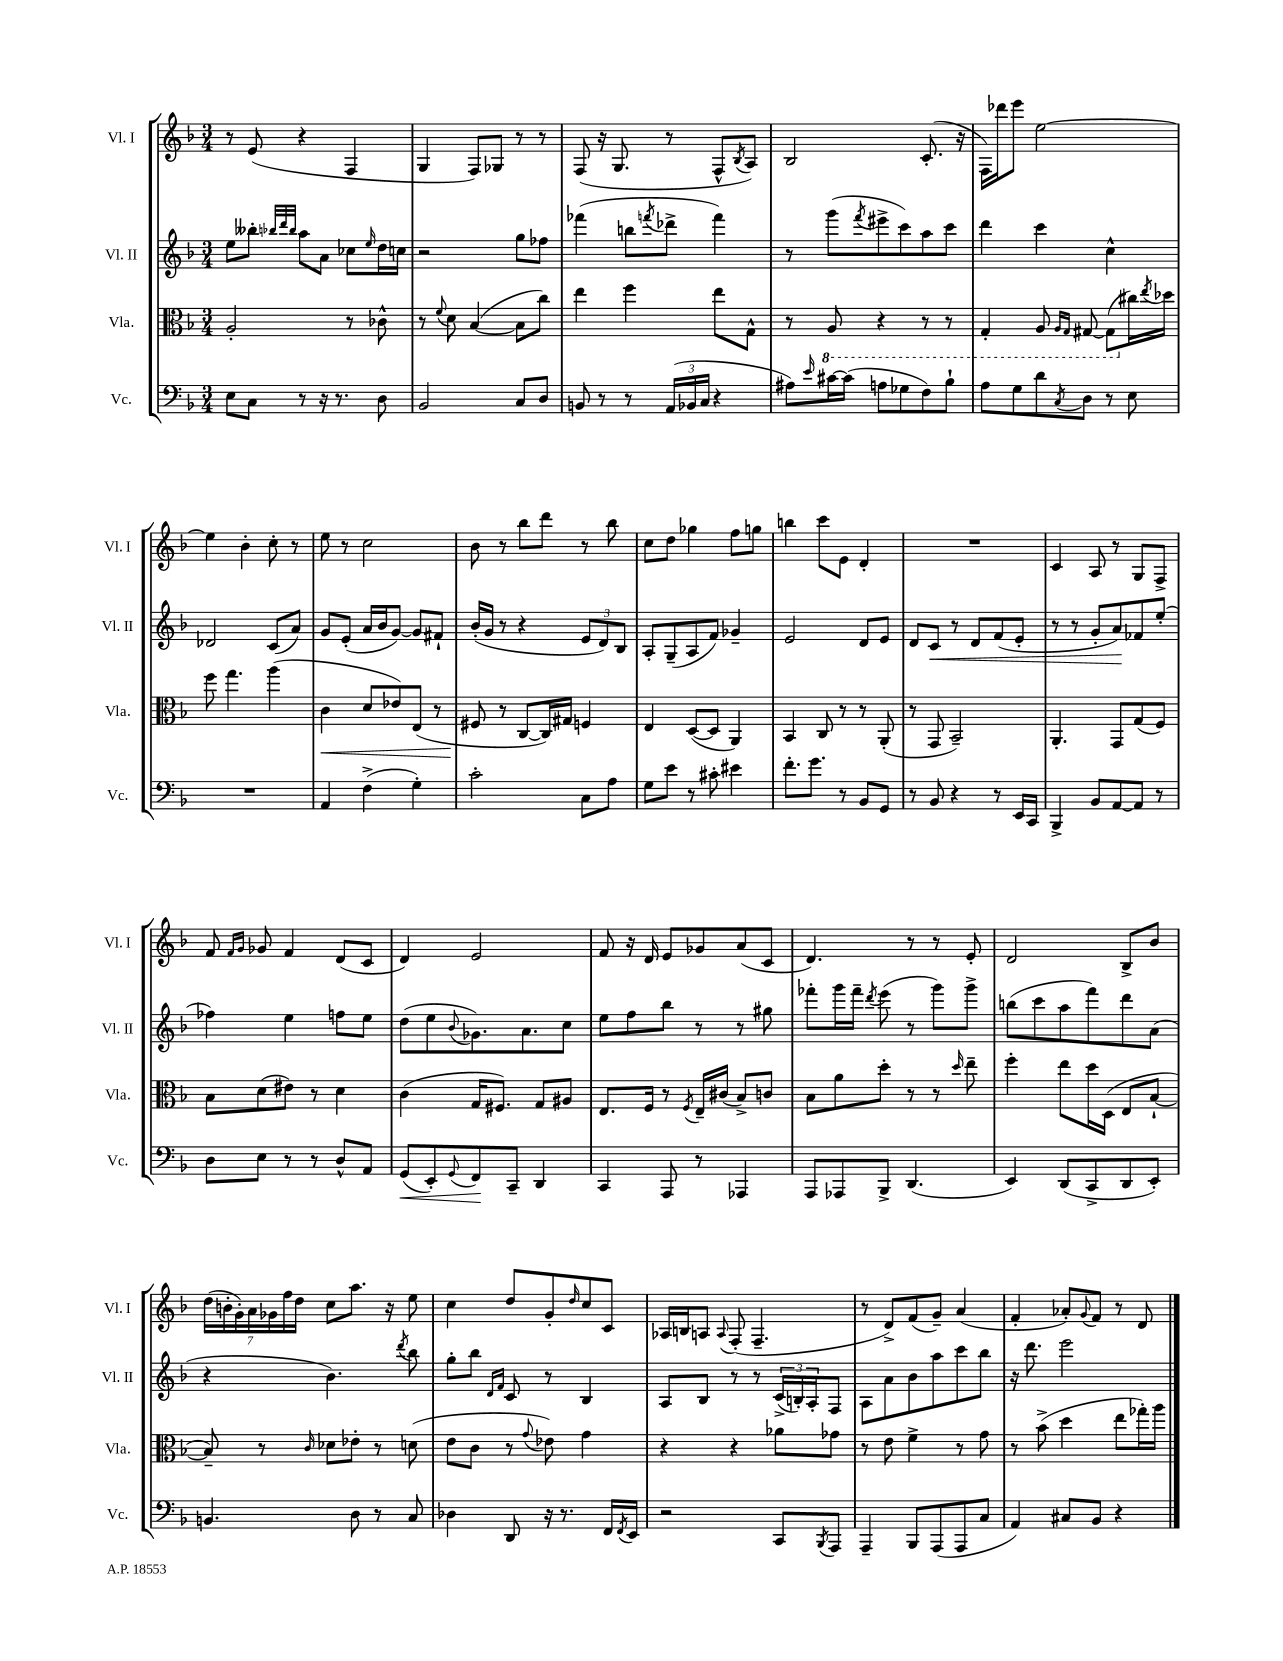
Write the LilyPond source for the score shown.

<<
\new StaffGroup <<
\new Staff = "s0" \with { instrumentName = "Vl. I" shortInstrumentName = "Vl. I" } {
    \clef treble \key f \major \numericTimeSignature \time 3/4
    r8 e'8( r4 f4 |
    g4 f8) ges8 r8 r8 |
    f8( r16 g8. r8 f8-^ \acciaccatura { bes8 } a8) |
    bes2 c'8.-.( r16 |
    f16) des'''16 e'''8 e''2~ |
    e''4 bes'4-. c''8-. r8 |
    e''8 r8 c''2 |
    bes'8 r8 bes''8 d'''8 r8 bes''8 |
    c''8 d''8 ges''4 f''8 g''8 |
    b''4 c'''8 e'8 d'4-. |
    R2. |
    c'4 a8 r8 g8 f8-> |
    f'8 \grace { f'16 g'16 } ges'8 f'4 d'8( c'8 |
    d'4) e'2 |
    f'8 r16 d'16 e'8 ges'8 a'8( c'8 |
    d'4.) r8 r8 e'8-. |
    d'2 bes8-> bes'8 |
    \tuplet 7/4 { d''16( b'16-. g'16-.) a'16 ges'16 f''16 d''16 } c''8 a''8. r16 e''8 |
    c''4 d''8 g'8-. \grace { d''16 } c''8 c'8 |
    aes16 b16 a8 \appoggiatura { a8 } f8-.( f4.-- |
    r8 d'8->) f'8( g'8--) a'4( |
    f'4-. aes'8-.) \appoggiatura { g'8 } f'8 r8 d'8 \bar "|." |
}
\new Staff = "s1" \with { instrumentName = "Vl. II" shortInstrumentName = "Vl. II" } {
    \clef treble \key f \major \numericTimeSignature \time 3/4
    e''8 beses''8-. \grace { bes''32 d'''32 bes''32 } a''8 a'8 ces''8 \grace { e''16 } d''16 c''16 |
    r2 g''8 fes''8 |
    fes'''4( b''8 \acciaccatura { f'''8 } des'''8-> f'''4) |
    r8 g'''8( \acciaccatura { f'''8 } eis'''8-> c'''8) a''8 c'''8 |
    d'''4 c'''4 c''4-^ |
    des'2 c'8( a'8) |
    g'8 e'8-.( a'16 bes'16 g'8~) g'8 fis'8-! |
    bes'16-.( g'16 r8 r4 \tuplet 3/2 { e'8 d'8) bes8 } |
    a8-. g8--( a8 f'8) ges'4-- |
    e'2 d'8 e'8 |
    d'8 c'8\< r8 d'8 f'8( e'8-. |
    r8 r8 g'8-. a'8\!) fes'8 e''8-.( |
    fes''4) e''4 f''8 e''8 |
    d''8( e''8 \appoggiatura { bes'8 } ges'8.) a'8. c''8 |
    e''8 f''8 bes''8 r8 r8 gis''8 |
    fes'''8-. g'''16 fes'''16-- \acciaccatura { d'''8 } e'''8( r8 g'''8) g'''8-> |
    b''8( c'''8 a''8 f'''8) d'''8 a'8( |
    r4 bes'4.) \acciaccatura { d'''8 } bes''8 |
    g''8-. bes''8 \grace { d'16 f'16 } c'8 r8 bes4 |
    a8 bes8 r8 r8 \tuplet 3/2 { c'16->( b16-.) a16-. } f8 |
    a8 a'8 bes'8 a''8 c'''8 bes''8 |
    r16 d'''8. e'''2 \bar "|." |
}
\new Staff = "s2" \with { instrumentName = "Vla." shortInstrumentName = "Vla." } {
    \clef alto \key f \major \numericTimeSignature \time 3/4
    a2-. r8 ces'8-^ |
    r8 \appoggiatura { f'8 } d'8 bes4~( bes8 c''8) |
    e''4 f''4 e''8 g8-^ |
    r8 \ottava #-1 a,8 r4 r8 r8 |
    g,4-. a,8 \grace { a,16 g,16 } gis,8~ gis,8( \ottava #0 cis''16) \acciaccatura { e''8 } des''16 |
    f''8 g''4. a''4( |
    c'4\< d'8 ees'8) e8( r8 |
    fis8\! r8 c8~ c16) gis16 f4 |
    e4 d8~( d8 a,4) |
    bes,4 c8 r8 r8 a,8-.( |
    r8 g,8 bes,2--) |
    a,4.-. g,8 g8( f8) |
    bes8 d'8( eis'8) r8 d'4 |
    c'4( g16 fis8.) g8 ais8 |
    e8. f16 r8 \acciaccatura { f8 } e16-- cis'16( bes8->) c'8 |
    bes8 a'8 d''8-. r8 r8 \grace { d''16 } e''8-- |
    f''4-. e''8 d''16 d16( e8 bes8~-! |
    bes8--) r8 \grace { c'16 } des'8 ees'8-. r8 d'8( |
    e'8 c'8 r8 \appoggiatura { g'8 } ees'8) g'4 |
    r4 r4 aes'8 ges'8 |
    r8 e'8 f'4-> r8 g'8 |
    r8 bes'8->( d''4 e''8 ges''16-.) a''16 \bar "|." |
}
\new Staff = "s3" \with { instrumentName = "Vc." shortInstrumentName = "Vc." } {
    \clef bass \key f \major \numericTimeSignature \time 3/4
    e8 c8 r8 r16 r8. d8 |
    bes,2 c8 d8 |
    b,8 r8 r8 \tuplet 3/2 { a,16( bes,16 c16 } r4 |
    ais8) \grace { e'16 } cis'16~ cis'16( a8 ges8 f8) bes8-! |
    a8 g8 d'8 \acciaccatura { c8 } d8 r8 e8 |
    R2. |
    a,4 f4->( g4-.) |
    c'2-. c8 a8 |
    g8 e'8 r8 cis'8-. eis'4 |
    f'8.-. g'8. r8 bes,8 g,8 |
    r8 bes,8 r4 r8 e,16 c,16 |
    bes,,4-> bes,8 a,8~ a,8 r8 |
    d8 e8 r8 r8 d8-^ a,8 |
    g,8\<( e,8-.) \appoggiatura { g,8 } f,8\! c,8-- d,4 |
    c,4 a,,8 r8 aes,,4 |
    a,,8 aes,,8 bes,,8-> d,4.( |
    e,4) d,8( c,8-> d,8 e,8-.) |
    b,4. d8 r8 c8 |
    des4 d,8 r16 r8. f,16 \acciaccatura { f,8 } e,16 |
    r2 c,8 \acciaccatura { bes,,8 } a,,8 |
    a,,4-- bes,,8 a,,8( a,,8 c8 |
    a,4) cis8 bes,8 r4 \bar "|." |
}
>>
>>
\layout { \context { \Score \remove "Bar_number_engraver" } }
